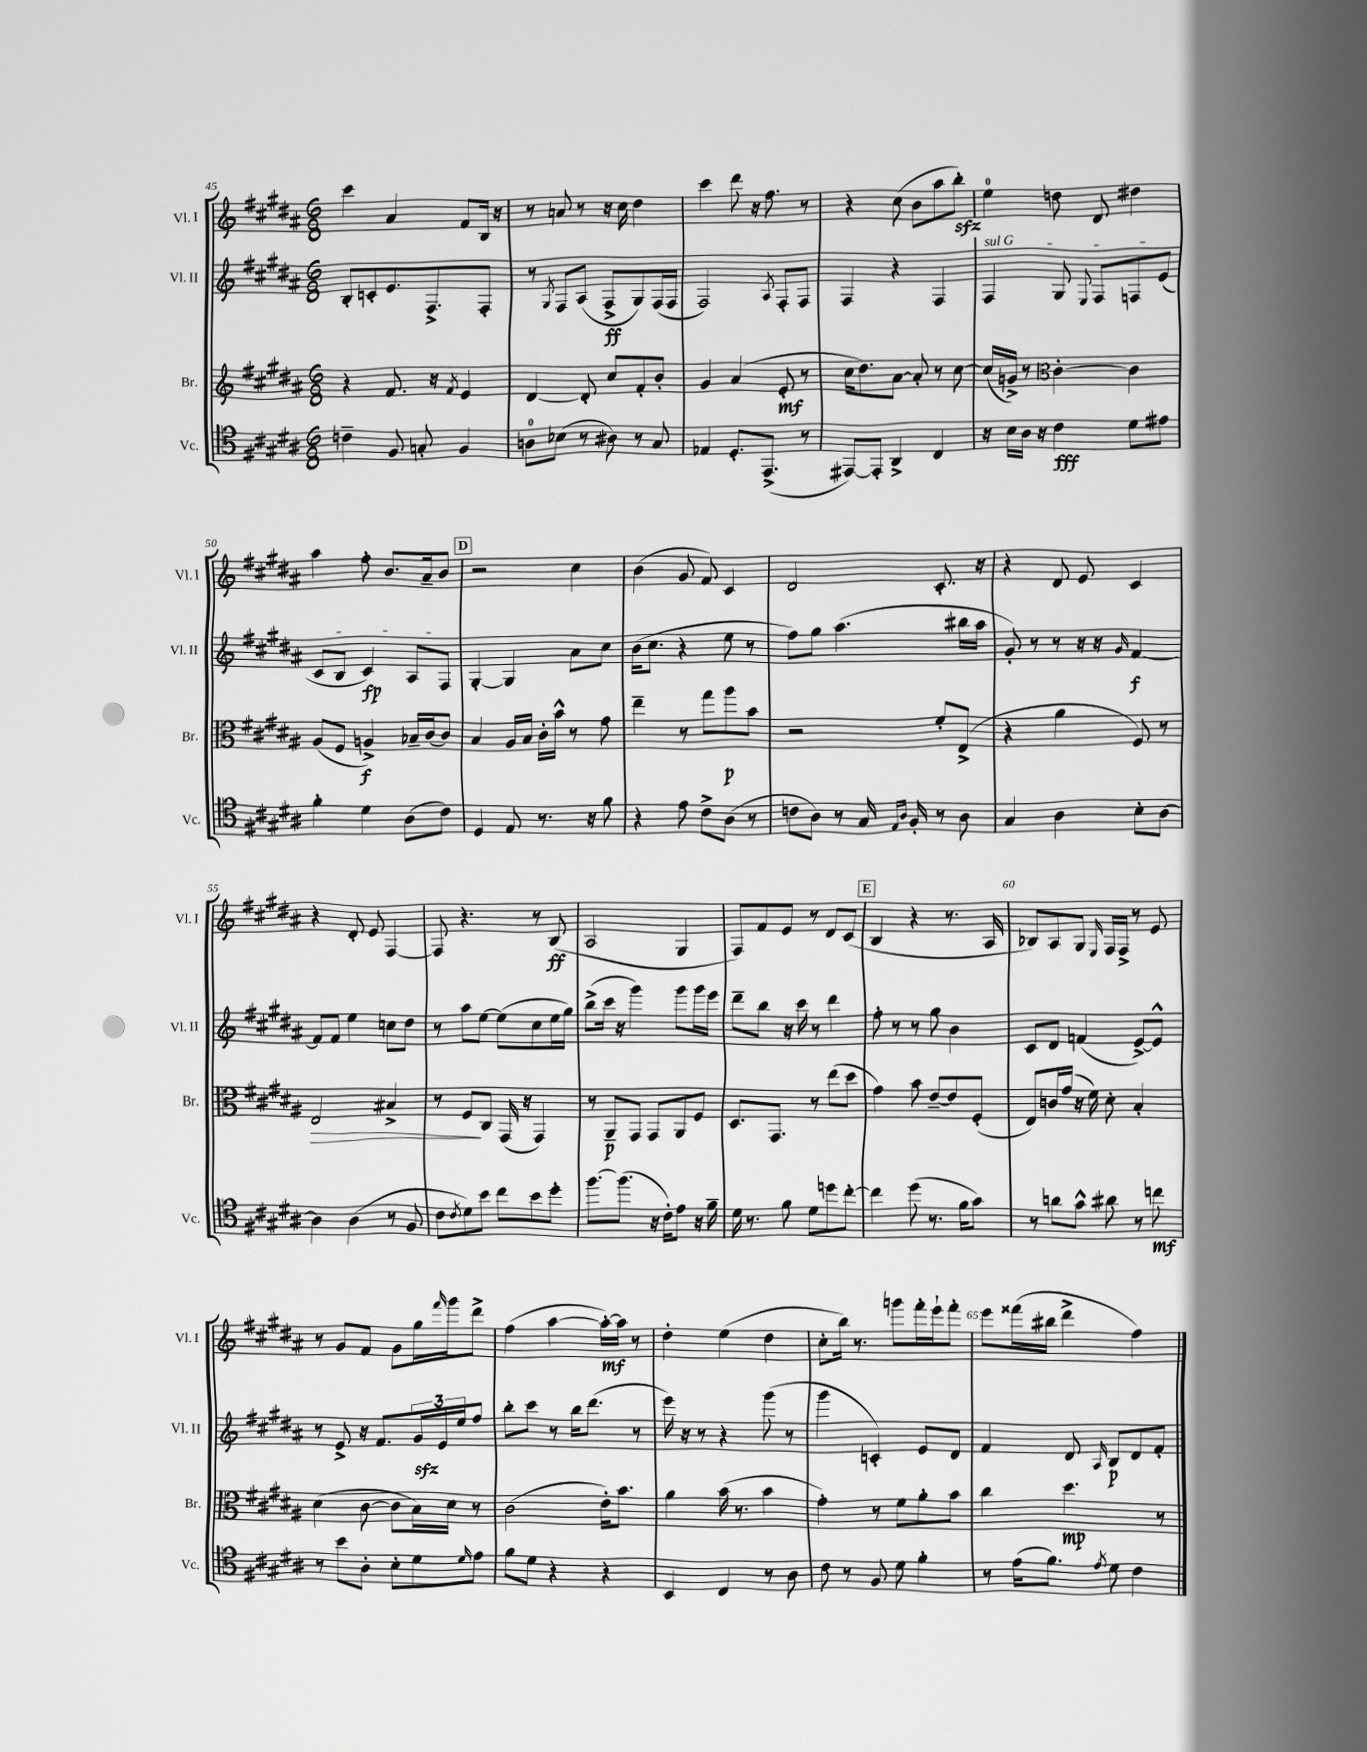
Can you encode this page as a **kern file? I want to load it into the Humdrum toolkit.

**kern	**dynam	**kern	**dynam	**kern	**dynam	**kern	**dynam
*part4	*part4	*part3	*part3	*part2	*part2	*part1	*part1
*staff4	*staff4	*staff3	*staff3	*staff2	*staff2	*staff1	*staff1
*I"Vc.	*	*I"Br.	*	*I"Vl. II	*	*I"Vl. I	*
*I'Vc.	*	*I'Br.	*	*I'Vl. II	*	*I'Vl. I	*
*clefC4	*	*clefG2	*	*clefG2	*	*clefG2	*
*k[f#c#g#d#a#]	*	*k[f#c#g#d#a#]	*	*k[f#c#g#d#a#]	*	*k[f#c#g#d#a#]	*
*M6/8	*	*M6/8	*	*M6/8	*	*M6/8	*
=45	=45	=45	=45	=45	=45	=45	=45
4cn~\	.	4r	.	8B'/L	.	4ccc#\	.
.	.	.	.	8cn'/	.	.	.
8F#/	.	8.f#/	.	8.e/	.	4a#/	.
8Gn'/	.	.	.	.	.	.	.
.	.	16r	.	8.F#^/	.	.	.
.	.	8qf#/	.	.	.	.	.
4F#/	.	4e/	.	.	.	8f#/L	.
.	.	.	.	8F#'/J	.	16B/Jk	.
.	.	.	.	.	.	16r	.
=46	=46	=46	=46	=46	=46	=46	=46
8An\L	.	[4d#/	.	8r	.	8r	.
.	.	.	.	8qG#/	.	.	.
(8B-X\J	.	.	.	8F#/L	.	8an/	.
8r	.	8d#'/]	.	(8A#/J	.	8r	.
8A#X\)	.	8cc#/L	.	8F#^/L	ff	16r	.
.	.	.	.	.	.	16cc#\	.
8r	.	8f#'/	.	8G#/)	.	4dd#\	.
8G#/	.	8b'/J	.	(16F#/L	.	.	.
.	.	.	.	16F#/JJ	.	.	.
=47	=47	=47	=47	=47	=47	=47	=47
4E-X/	.	4g#/	.	2F#/)	.	4ccc#\	.
8.D#'/L	.	(4a#/	.	.	.	8ddd#\	.
.	.	.	.	.	.	16r	.
(8.EE^/J	.	.	.	.	.	8.ff#\	.
.	.	.	.	8qA#/	.	.	.
.	.	8e'/	mf	8F#'/L	.	.	.
8r	.	8r	.	8F#/J	.	8r	.
=48	=48	=48	=48	=48	=48	=48	=48
[8EE#X/L)	.	16cc#\KL	.	4F#/	.	4r	.
.	.	8.dd#\)	.	.	.	.	.
8EE#'/J]	.	.	.	.	.	.	.
4AA#^/	.	[8a#\J	.	4r	.	(8cc#\	.
.	.	8a#'/]	.	.	.	8b\L	.
4C#/	.	8r	.	4F#/	.	8aa#\	.
.	.	[8cc#\	.	.	.	8bbzz'\J)	.
=49	=49	=49	=49	=49	=49	=49	=49
!	!	!	!	!LO:TX:a:i:t=sul G	!	!	!
16r	.	(16cc#/LL]	.	4F#/	.	4ee\	.
16B\LL	.	16gn^/JJ)	.	.	.	.	.
16A#\JJ	.	8r	.	.	.	.	.
16r	.	.	.	.	.	.	.
*	*	*clefC3	*	*	*	*	*
4c#\	fff	[4c#'\	.	8G#/	.	8ddn\	.
.	.	.	.	8qqE/	.	.	.
.	.	.	.	8F#/L	.	8d#/	.
8d#\L	.	4c#\]	.	8Fn/	.	4dd#X\	.
8e#X\J	.	.	.	(8e/J	.	.	.
!!LO:LB:g=z
=50	=50	=50	=50	=50	=50	=50	=50
4f#'\	.	(8A#/L	.	8c#/L	.	4aa#\	.
.	.	8F#/J	.	8B/J	.	.	.
4d#\	.	4An^/)	f	4c#/)	fp	8ff#'\	.
.	.	.	.	.	.	8.b/L	.
(8A#\L	.	16B-X~/LL	.	8A#/L	.	.	.
.	.	(16c#/J	.	.	.	16a#~/k	.
8c#\J)	.	8c#/J)	.	8F#/J	.	8b/J	.
!!LO:REH:place=s1:t=D
=51	=51	=51	=51	=51	=51	=51	=51
4D#/	.	4B/	.	[4G#'/	.	2r	.
8E/	.	16A#/LL	.	4G#/]	.	.	.
.	.	16B/JJ	.	.	.	.	.
8.r	.	16c#'\LL	.	.	.	.	.
.	.	16b^^\JJ	.	.	.	.	.
.	.	8r	.	8a#\L	.	4cc#\	.
16r	.	.	.	.	.	.	.
8f#\	.	8g#\	.	8cc#\J	.	.	.
=52	=52	=52	=52	=52	=52	=52	=52
4r	.	4ee~\	.	(16b\KL	.	(4b\	.
.	.	.	.	8.cc#\J	.	.	.
8e\	.	8r	.	4r	.	8g#/	.
8c#^\L	.	8gg#\L	.	.	.	8f#/)	.
(8A#\J	.	8aa#\	p	8ee\	.	4c#/	.
8r	.	8b\J	.	8r	.	.	.
=53	=53	=53	=53	=53	=53	=53	=53
8cn\L	.	2r	.	8ff#\L)	.	2d#/	.
8A#\J)	.	.	.	8gg#\J	.	.	.
8r	.	.	.	(4.aa#\	.	.	.
16G#/	.	.	.	.	.	.	.
16qqE/LL	.	.	.	.	.	.	.
16qqA#/JJ	.	.	.	.	.	.	.
16F#'/	.	.	.	.	.	.	.
8r	.	8f#'/L	.	.	.	8.c#'/	.
8A#\	.	(8E^/J	.	16bb#X\LL	.	.	.
.	.	.	.	16aa#\JJ	.	16r	.
=54	=54	=54	=54	=54	=54	=54	=54
4G#/	.	4r	.	8g#'/)	.	4r	.
.	.	.	.	8r	.	.	.
4A#\	.	4a#\	.	8r	.	8d#/	.
.	.	.	.	16r	.	8e/	.
.	.	.	.	16r	.	.	.
.	.	.	.	16qqg#/	.	.	.
8B'\L	.	8F#/)	.	[4f#/	f	4c#/	.
[8A#\J	.	8r	.	.	.	.	.
!!LO:LB:g=z
=55	=55	=55	=55	=55	=55	=55	=55
!	!	!	!LO:HP:b	!	!	!	!
4A#\]	.	2E/	>	8f#/L]	.	4r	.
.	.	.	.	8f#/J	.	.	.
(4A#\	.	.	.	4ee\	.	8d#'/	.
.	.	.	.	.	.	8e/	.
8r	.	4B#X^/	.	8ccn\L	.	[4F#/	.
8F#/	.	.	.	8dd#\J	.	.	.
=56	=56	=56	=56	=56	=56	=56	=56
8c#\L	.	8r	.	8r	.	8F#/]	.
8qc#/	.	.	.	.	.	.	.
8d#\)	.	8F#/L	.	8aa#\L	.	4.r	.
8b\J	.	8C#/J	]	[8ee\J	.	.	.
8cc#\L	.	(16GG#/	.	(8ee\L]	.	.	.
.	.	16r	.	.	.	.	.
8b\	.	4GG#/)	.	8cc#\	.	8r	.
8dd#'\J	.	.	.	16ee\L	.	(8B/	ff
.	.	.	.	16gg#\JJ)	.	.	.
=57	=57	=57	=57	=57	=57	=57	=57
[8.ff#\L	.	8r	.	(8bb^\L	.	2A#/	.
.	.	8AA#~/L	p	16ccc#\Jk	.	.	.
(8.ff#\J]	.	.	.	16r	.	.	.
.	.	8GG#/J	.	4ggg#\)	.	.	.
16r	.	8GG#/L	.	.	.	.	.
16c#'\KL)	.	.	.	.	.	.	.
8e\J	.	8AA#/	.	8ggg#\L	.	4G#/	.
16r	.	8F#/J	.	16ggg#\L	.	.	.
16f#~\	.	.	.	16eee\JJ	.	.	.
=58	=58	=58	=58	=58	=58	=58	=58
16d#\	.	8.D#/L	.	8ddd#~\L	.	8F#/L)	.
8.r	.	.	.	.	.	.	.
.	.	.	.	8bb\J	.	8f#/	.
.	.	8.GG#/J	.	.	.	.	.
8f#\	.	.	.	16r	.	8e/J	.
.	.	.	.	16ccc#\	.	.	.
8d#\L	.	8r	.	8r	.	8r	.
8ddn\	.	(8ee\L	.	4ddd#\	.	8d#/L	.
[8cc#'\J	.	8dd#\J	.	.	.	(8c#/J	.
!!LO:REH:place=s1:t=E
=59	=59	=59	=59	=59	=59	=59	=59
4cc#\]	.	4g#\)	.	8ff#'\	.	4B/	.
.	.	.	.	8r	.	.	.
(8dd#\	.	8b\	.	8r	.	4r	.
8.r	.	[8e~/L	.	8gg#\	.	.	.
.	.	8e/]	.	4b\	.	8.r	.
16f#\KL	.	.	.	.	.	.	.
8g#\J)	.	(8F#'/J	.	.	.	.	.
.	.	.	.	.	.	16A#/	.
=60	=60	=60	=60	=60	=60	=60	=60
8r	.	8E/L)	.	8c#/L	.	8B-X/L)	.
8an\L	.	16cn/L	.	8d#/J	.	8A#/	.
.	.	(16g#/JJ	.	.	.	.	.
8g#^^\J	.	16r	.	(4fn/	.	8G#/J	.
.	.	16f#\)	.	.	.	.	.
.	.	.	.	.	.	16qqE/	.
8a#X\	.	8d#'\	.	.	.	16F#/LL	.
.	.	.	.	.	.	16F#^/JJ	.
8r	.	4B'/	.	[8e^/L)	.	8r	.
8ccn\	mf	.	.	8e^^/J]	.	8e/	.
!!LO:LB:g=z
=61	=61	=61	=61	=61	=61	=61	=61
8r	.	(4d#\	.	8r	.	8r	.
8b\L	.	.	.	8e^/	.	8g#/L	.
8A#'\J	.	[8c#\	.	16r	.	8f#/J	.
.	.	.	.	8.f#/L	.	.	.
8B'\L	.	8c#\L]	.	.	.	8g#\L	.
8d#\	.	16B\L)	.	24g#zz/L	.	16gg#\L	.
.	.	.	.	24e/	.	.	.
.	.	.	.	.	.	16qqfff#/	.
.	.	16d#\JJ	.	.	.	16ggg#\J	.
.	.	.	.	24ee/J	.	.	.
16qqd#/	.	.	.	.	.	.	.
8e\J	.	8r	.	8ff#/J	.	8ddd#^\J	.
=62	=62	=62	=62	=62	=62	=62	=62
8f#\L	.	(2c#\	.	8bb'\L	.	(4ff#\	.
8d#\J	.	.	.	8ccc#\J	.	.	.
4r	.	.	.	8r	.	[4aa#\	.
.	.	.	.	16bb\KL	.	.	.
.	.	.	.	(8.ddd#\J	.	.	.
4r	.	16e'\KL)	.	.	.	16aa#'\LL_)	mf
.	.	8.b\J	.	.	.	16aa#\JJ]	.
.	.	.	.	8r	.	8r	.
=63	=63	=63	=63	=63	=63	=63	=63
4BB/	.	4a#\	.	16eee\)	.	4dd#'\	.
.	.	.	.	16r	.	.	.
.	.	.	.	8r	.	.	.
4C#/	.	(16b\	.	4r	.	(4ee\	.
.	.	8.r	.	.	.	.	.
8r	.	4b\	.	(8ggg#\	.	4dd#\	.
8A#\	.	.	.	8r	.	.	.
=64	=64	=64	=64	=64	=64	=64	=64
8c#\	.	4g#'\)	.	4ggg#\	.	8cc#'\L	.
8r	.	.	.	.	.	16bb\Jk)	.
.	.	.	.	.	.	8.r	.
8F#/	.	8r	.	4cn'/)	.	.	.
8d#\	.	8f#\L	.	.	.	8gggn\L	.
4f#'\	.	8a#'\	.	8e/L	.	16fff#'\L	.
.	.	.	.	.	.	16eee`\J	.
.	.	8b\J	.	8d#/J	.	8fff#'\J	.
=65	=65	=65	=65	=65	=65	=65	=65
8r	.	4cc#\	.	4f#/	.	8eee\L	.
(16e\KL	.	.	.	.	.	(16fff##X\L	.
8.f#\J)	.	.	.	.	.	16bb#X\JJ	.
.	.	4.dd#\	mp	8d#/	.	4ddd#^\	.
8qe/	.	.	.	16qqA#/	.	.	.
8d#\	.	.	.	8B/L	p	.	.
4c#\	.	.	.	8d#/	.	4ff#\)	.
.	.	8r	.	8f#'/J	.	.	.
==	==	==	==	==	==	==	==
*-	*-	*-	*-	*-	*-	*-	*-
